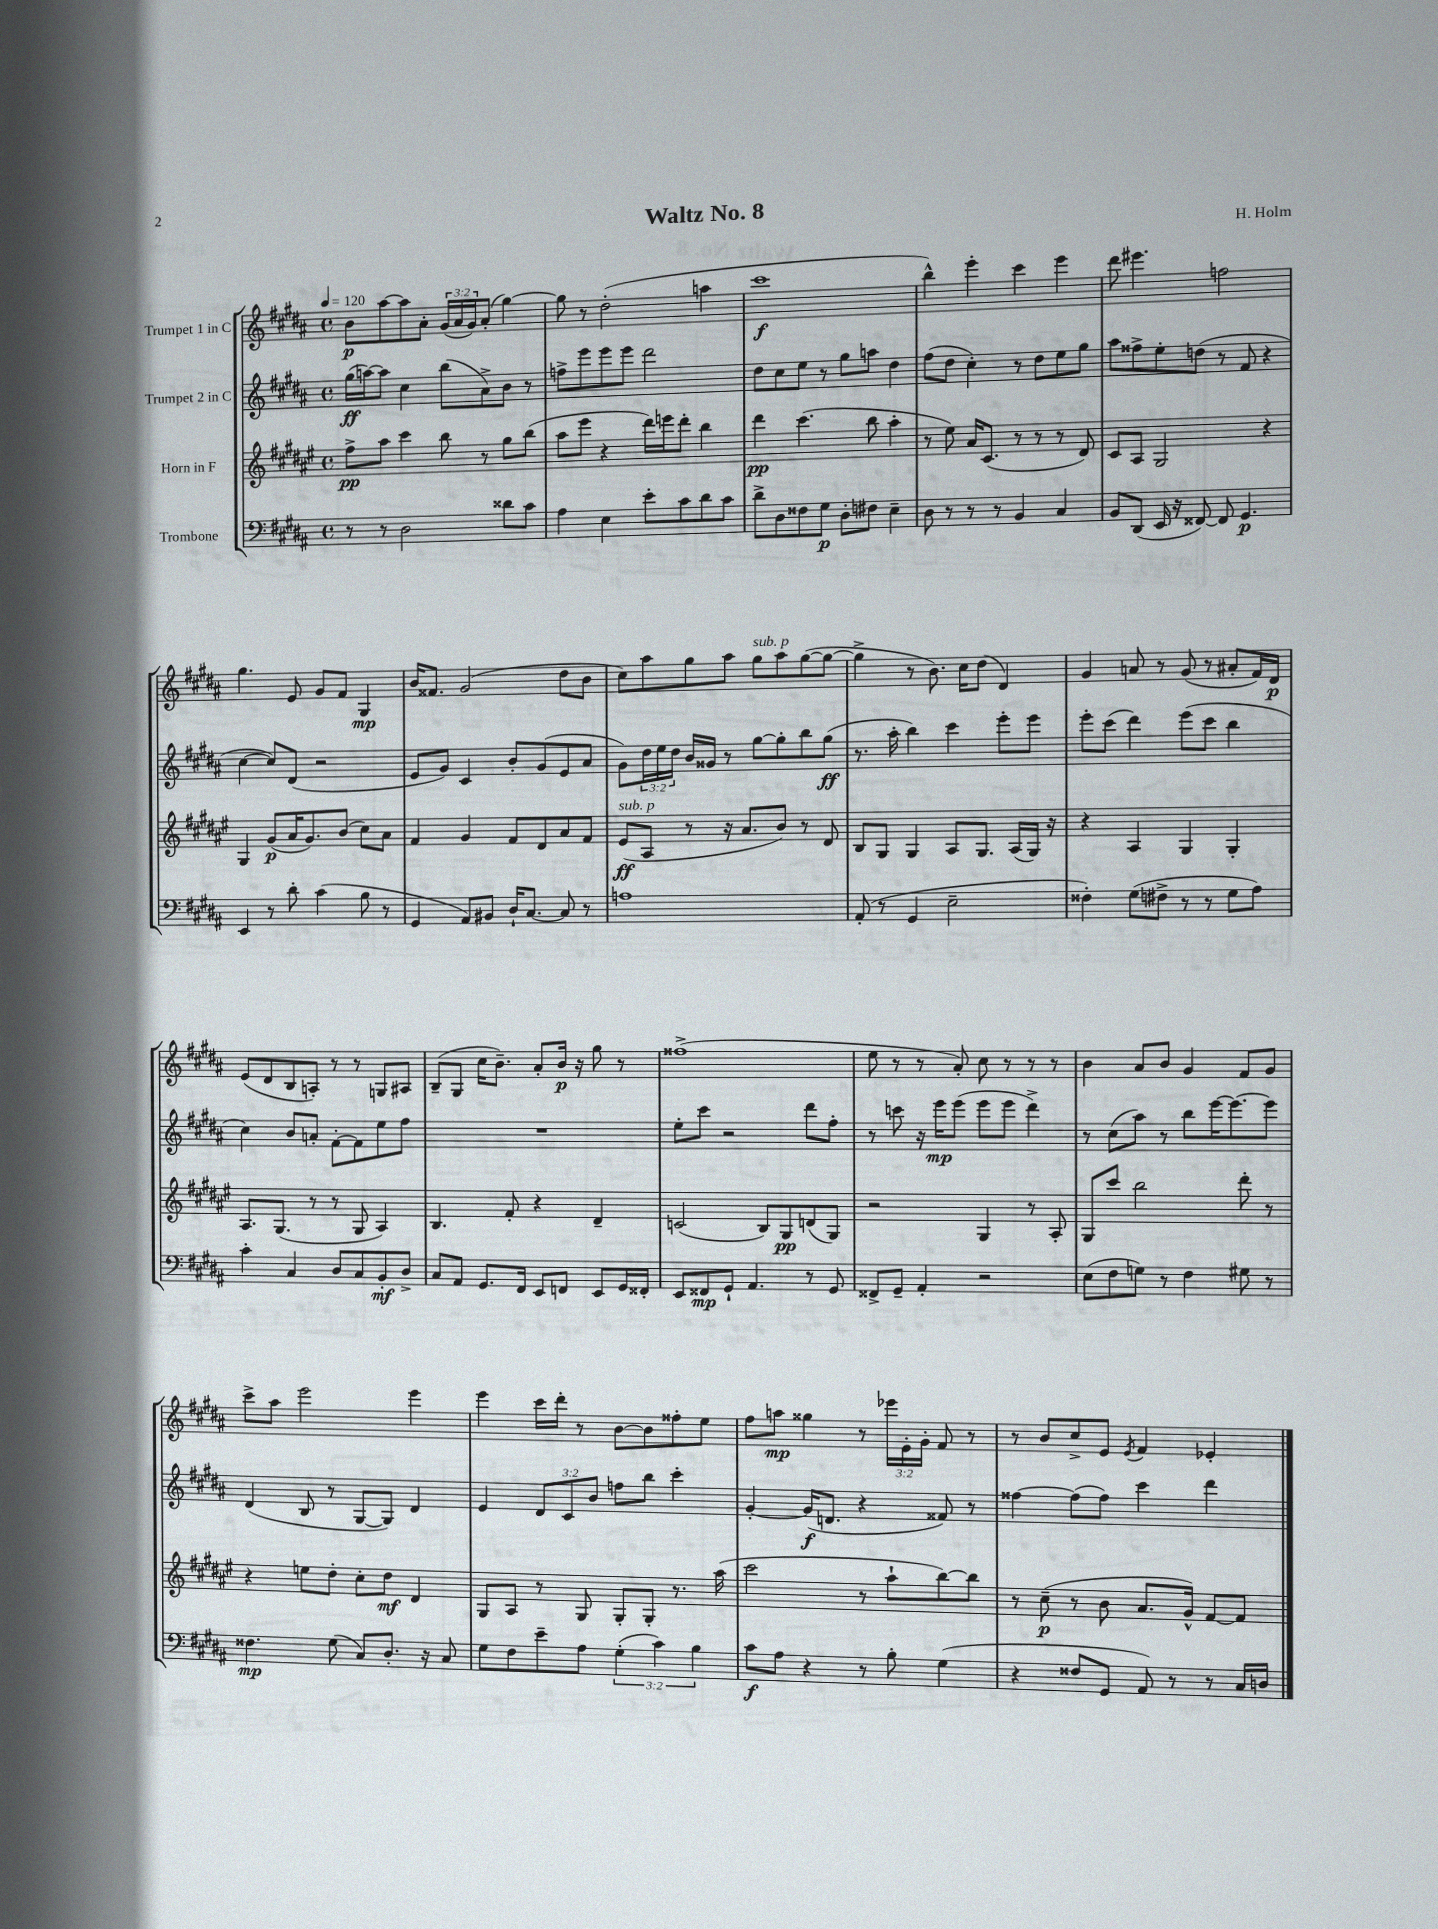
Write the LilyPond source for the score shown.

\header { title = "Waltz No. 8" composer = "H. Holm" }
<<
\new StaffGroup <<
\new Staff = "s0" \with { instrumentName = "Trumpet 1 in C" } {
    \clef treble \key b \major \defaultTimeSignature \time 4/4 \override Staff.TupletNumber.text = #tuplet-number::calc-fraction-text \tempo 4 = 120
    b'8\p ais''8~ ais''8 ais'8-. \tuplet 3/2 { gis'16( ais'16 gis'16) } ais'8-.( gis''4~) |
    gis''8 r8 dis''2-.( a''4 |
    cis'''1\f |
    b''4-^) e'''4-. cis'''4 e'''4 |
    dis'''8 eis'''4. f''2 |
    gis''4. e'8 gis'8 fis'8 gis4\mp |
    b'16 fisis'8. gis'2( dis''8 b'8 |
    cis''8) ais''8 gis''8 ais''8 gis''8^\markup { \italic "sub. p" } ais''8 gis''8~( gis''8~ |
    gis''4-> r8 b'8.) cis''16 dis''8( dis'4) |
    gis'4 a'8 r8 gis'8( r8 ais'8-. fis'16) dis'16\p |
    e'8( dis'8 b8 a8-.) r8 r8 g8 ais8 |
    b8--( gis8 cis''16 b'8.--) ais'8-. b'16\p r16 gis''8 r8 |
    fisis''1->( |
    e''8 r8 r8 ais'8-.) cis''8 r8 r8 r8 |
    b'4 ais'8 b'8 gis'4 fis'8 gis'8 |
    cis'''8-> ais''8 e'''2 e'''4 |
    e'''4 cis'''16 dis'''16-. r8 b'8~ b'8 fisis''8-. e''8 |
    fis''8 a''8\mp gisis''4 r8 \tuplet 3/2 { ees'''16 e'16-. gis'16-. } fis'8 r8 |
    r8 b'8 cis''8-> e'8 \acciaccatura { e'8 } fis'4 ees'4-. \bar "|." |
}
\new Staff = "s1" \with { instrumentName = "Trumpet 2 in C" } {
    \clef treble \key b \major \defaultTimeSignature \time 4/4 \override Staff.TupletNumber.text = #tuplet-number::calc-fraction-text
    gis''16\ff( a''16~) a''8 cis''4 b''8( ais'8->) b'8 r8 |
    f''8-> e'''8 e'''8 e'''8 dis'''2 |
    dis''8 cis''8 e''8 r8 gis''8 a''8 dis''4 |
    fis''8( dis''8 cis''4-.) r8 dis''8 e''8 gis''8 |
    ais''8 fisis''8-> e''8-. d''8( r8 fis'8 r4 |
    cis''4~ cis''8) dis'8( r2 |
    e'8 gis'8) cis'4 b'8-. gis'8( e'8 ais'8 |
    gis'8) \tuplet 3/2 { dis''16 e''16 dis''16 } b'16 gisis'16 r8 gis''8~ gis''8-. b''8 gis''8\ff( |
    r8. ais''16-. b''4) cis'''4 e'''8-. e'''8 |
    e'''8-. cis'''8( dis'''4) e'''8( cis'''8 b''4 |
    cis''4) b'8 a'8-. fis'8~-. fis'8 e''8 fis''8 |
    R1 |
    e''8-. cis'''8 r2 dis'''8 fis''8-. |
    r8 c'''8 r16 e'''16\mp e'''8( e'''8 e'''8 dis'''4->) |
    r8 cis''8( ais''8) r8 b''8 e'''16~ e'''8.~ e'''8 |
    dis'4( b8 r8 gis8~ gis8) dis'4 |
    e'4 \tuplet 3/2 { dis'8 cis'8 b'8 } f''8 b''8 cis'''4-. |
    gis'4~-. gis'16\f( d'8. r4 fisis'8) r8 |
    fisis''4~ fisis''8( fisis''8) cis'''4 dis'''4 \bar "|." |
}
\new Staff = "s2" \with { instrumentName = "Horn in F" } {
    \clef treble \key fis \major \defaultTimeSignature \time 4/4
    fis''8->\pp ais''8 cis'''4 b''8 r8 gis''8 b''8( |
    ais''8 eis'''8 r4 dis'''16) e'''16 dis'''8-. b''4 |
    dis'''4\pp cis'''4.( b''8 ais''4-. |
    r8 eis''8) ais'16 cis'8.( r8 r8 r8 dis'8) |
    cis'8 ais8 gis2 r4 |
    gis4 gis'8\p( ais'16 gis'8.) b'8( cis''8) ais'8 |
    fis'4 gis'4 fis'8 dis'8 ais'8 fis'8 |
    eis'8\ff^\markup { \italic "sub. p" }( ais8 r8 r16 ais'8. b'8) r8 dis'8 |
    b8 gis8 gis4 ais8 gis8. ais16( gis16) r16 |
    r4 ais4 gis4 gis4-. |
    ais8. gis8.( r8 r8 gis8 ais4) |
    b4. fis'8-. r4 dis'4-- |
    c'2( b8) gis8\pp d'8( gis8) |
    r2 gis4 r8 ais8-. |
    gis8 cis'''8 b''2 dis'''8-. r8 |
    r4 e''8 dis''8-. cis''8-. dis''8\mf dis'4 |
    gis8 ais8 r8 gis8 gis8-. gis8-. r8. ais''16( |
    cis'''2 r8 ais''8-! b''8~) b''8 |
    r8 cis''8--\p( r8 b'8 ais'8. gis'16-^) fis'8~ fis'8 \bar "|." |
}
\new Staff = "s3" \with { instrumentName = "Trombone" } {
    \clef bass \key b \major \defaultTimeSignature \time 4/4 \override Staff.TupletNumber.text = #tuplet-number::calc-fraction-text
    r8 r8 dis2 disis'8 cis'8 |
    ais4 e4 e'8-. cis'8 dis'8 cis'8 |
    dis'8-> dis8 fisis8 gis8\p dis8-. fis8 e4-- |
    dis8 r8 r8 r8 b,4 cis4 |
    b,8 dis,8( e,16 r16 fisis,8~) fisis,8 gis,4.\p |
    e,4 r8 dis'8-. cis'4( b8 r8 |
    gis,4 ais,8) bis,8 dis16-! cis8.~ cis8 r8 |
    a1 |
    ais,8-.( r8 gis,4 e2-- |
    fisis4-.) gis8( fis8-> r8 r8 gis8 ais8) |
    cis'4-. cis4 dis8 cis8 b,8-.\mf dis8-> |
    cis8 ais,8 gis,8. fis,16 e,8 f,8 e,8 gis,16 fisis,16-. |
    e,8 fisis,8\mp gis,8-! ais,4. r8 gis,8 |
    fisis,8-> gis,8-- ais,4-. r2 |
    e8( fis8 g8) r8 fis4 gis8 r8 |
    fisis4.\mp gis8( cis8) dis8.-. r16 cis8 |
    gis8 fis8 e'8-- ais8 \tuplet 3/2 { gis4-.( cis'4) b4 } |
    cis'8\f ais8 r4 r8 b8-. gis4( |
    r4 fisis8 gis,8 ais,8) r8 r8 cis16 d16 \bar "|." |
}
>>
>>
\layout { \context { \Score \remove "Bar_number_engraver" } }
